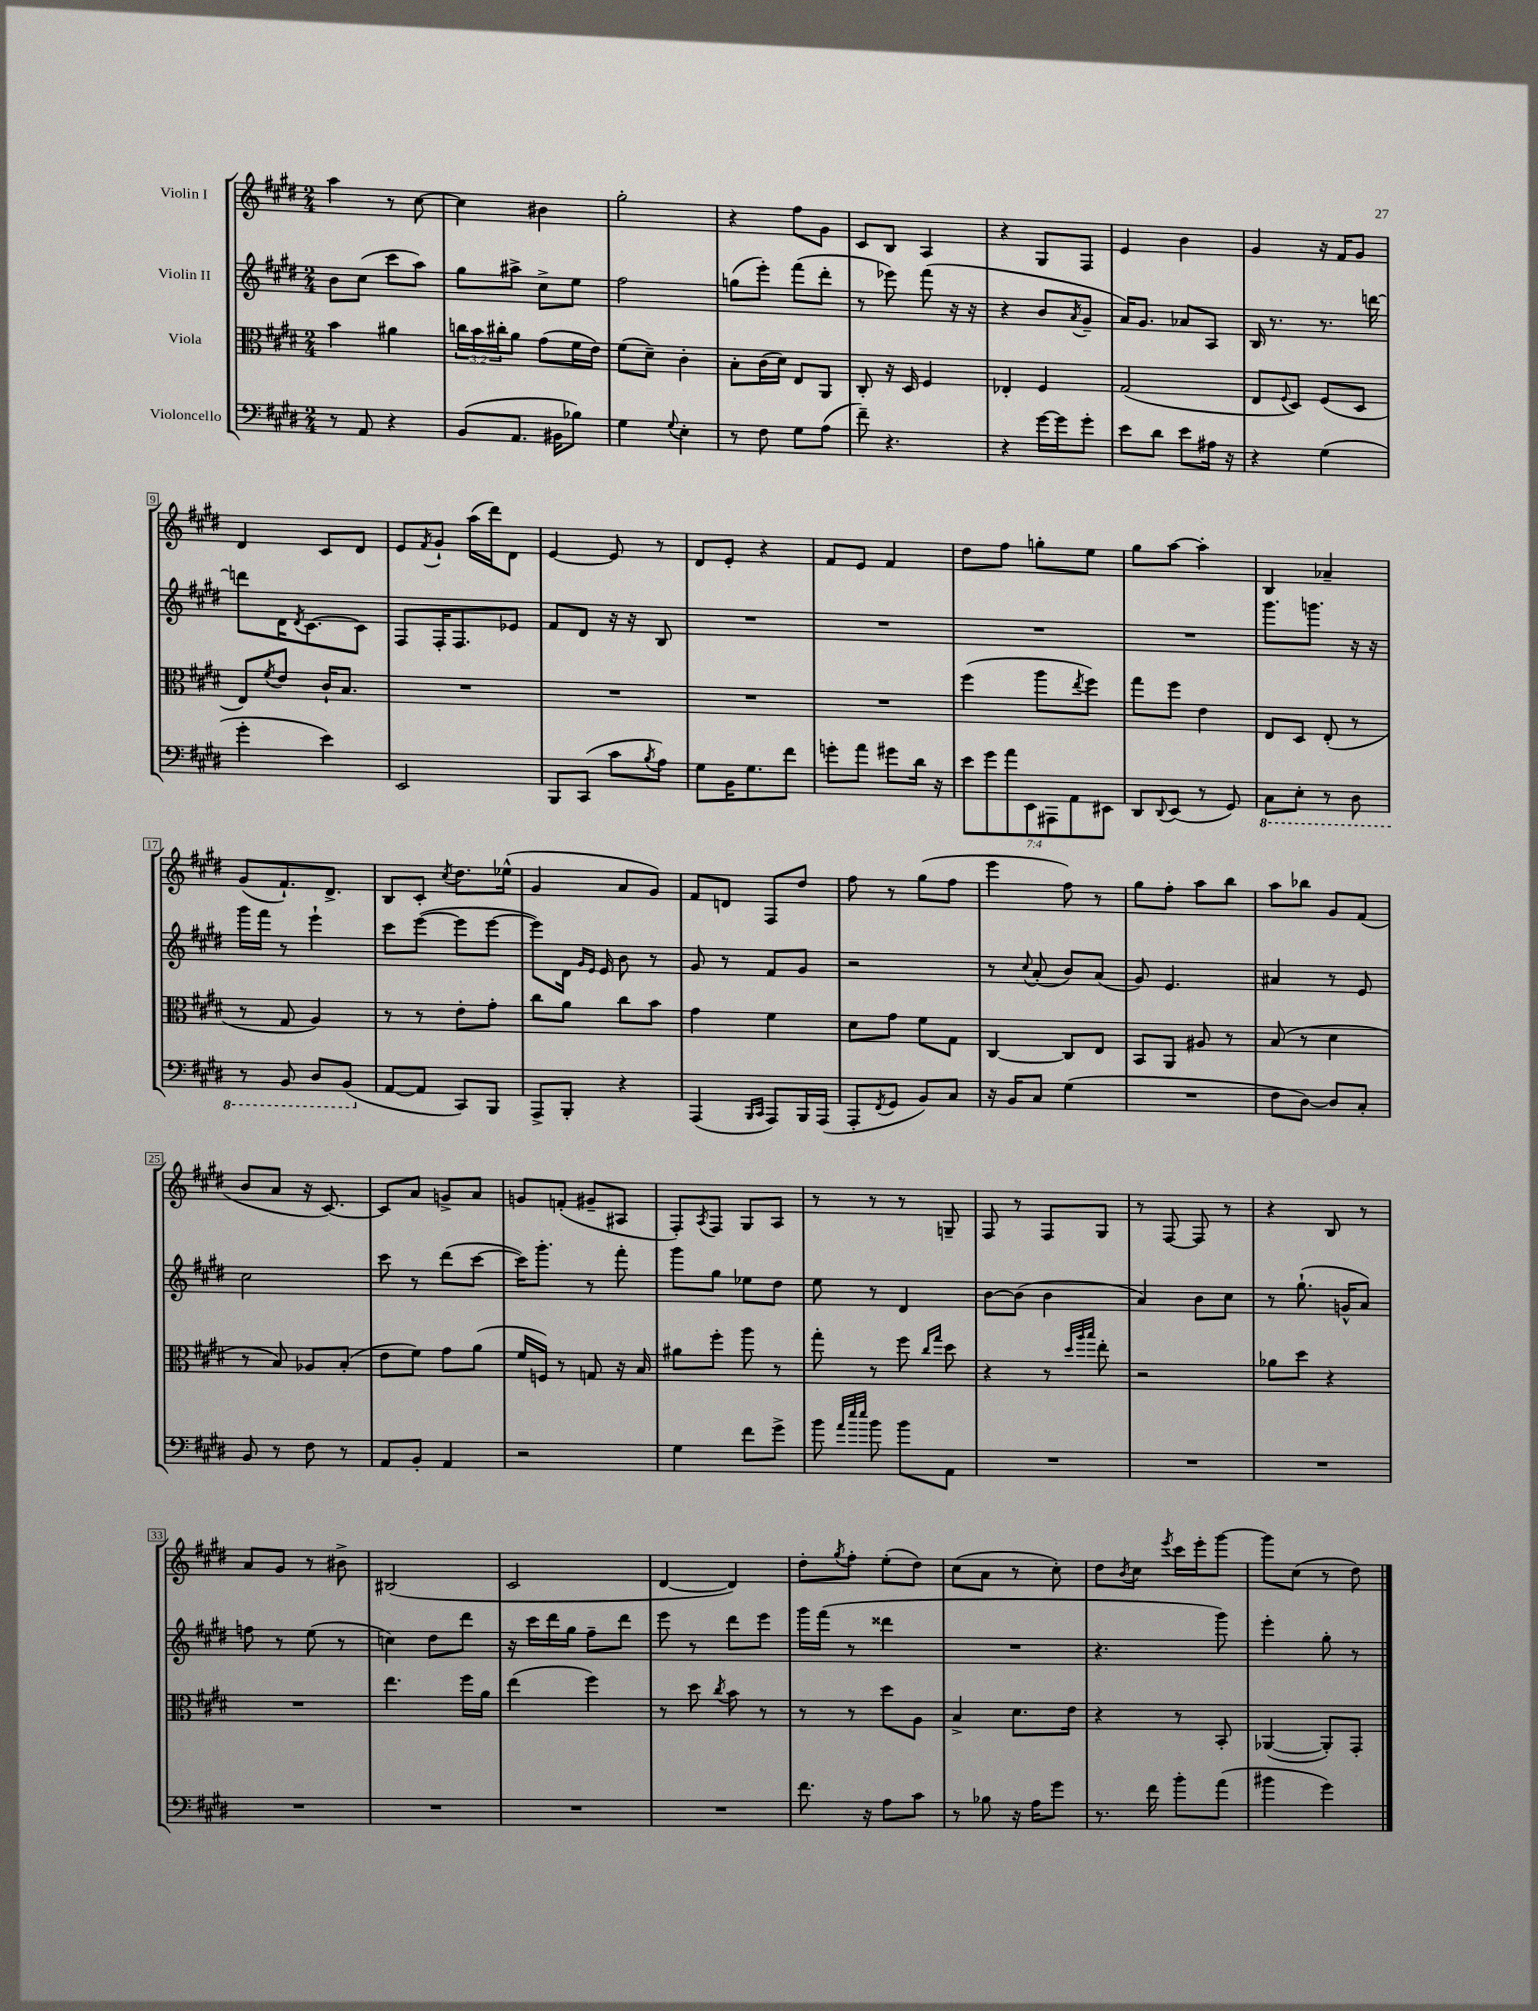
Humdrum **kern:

**kern	**kern	**kern	**kern
*staff4	*staff3	*staff2	*staff1
*clefF4	*clefC3	*clefG2	*clefG2
*k[f#c#g#d#]	*k[f#c#g#d#]	*k[f#c#g#d#]	*k[f#c#g#d#]
*M2/4	*M2/4	*M2/4	*M2/4
8r	4b	8b	4aa
8AA	.	(8cc#	.
4r	4a#	8ccc#	8r
.	.	8aa)	[8cc#
=	=	=	=
(8BB	24cc	8gg#	4cc#]
.	24b	.	.
.	24cc#'	.	.
8.AA	8a	8aa#^	.
.	(8g#	8cc#^	4b#
16BB#	.	.	.
8B-)	16f#	8ee	.
.	16e)	.	.
=	=	=	=
4G#	(8f#	2ff#	2gg#'
.	8d#~)	.	.
8qqG#	.	.	.
4E'	4c#'	.	.
=	=	=	=
8r	8B'	(8gg	4r
8F#	(16c#	8eee')	.
.	16d#)	.	.
8G#	8E	(8fff#	8ff#
(8A	8AA	8ddd#'	8g#
=	=	=	=
8f#~)	8C#'	8r	8c#
4.r	16r	8eee-)	8B
.	16D#	.	.
.	4F#	(8fff#	4A
.	.	16r	.
.	.	16r	.
=	=	=	=
4r	4E-'	4r	4r
[16g#	4F#	8b	8G#
16g#]	.	.	.
.	.	8qa	.
8g#'	.	8g#~	8F#
=	=	=	=
8e	(2G#	16a)	4e
.	.	8.g#	.
8d#	.	.	.
8e	.	8a-	4b
16A#	.	8A	.
16r	.	.	.
=	=	=	=
4r	8E	16B	4g#
.	.	8.r	.
.	8qqF#	.	.
.	8D#)	.	.
(4G#	(8F#	8.r	16r
.	.	.	16f#
.	8D#	.	8g#
.	.	[16ddd	.
=	=	=	=
4g#'	8E)	8ddd]	4d#
.	8qf#	.	.
.	8e	16d#	.
.	.	8qd#	.
.	.	[8.c#	.
4e)	16c#`	.	8c#
.	8.B	.	.
.	.	8c#]	8d#
=	=	=	=
2EE	2r	8F#	8e
.	.	.	8qf#
.	.	16F#'	8g#`
.	.	8.F#	.
.	.	.	(16aa
.	.	.	16ddd#)
.	.	8e-	8d#
=	=	=	=
8BBB	2r	8f#	[4e
(8CC#	.	8d#	.
8c#	.	16r	8e]
.	.	16r	.
8qB	.	.	.
8A)	.	8B	8r
=	=	=	=
8G#	2r	2r	8d#
16BB	.	.	8e'
8.G#	.	.	.
.	.	.	4r
8f#	.	.	.
=	=	=	=
8g'	2r	2r	8f#
8a	.	.	8e
8g#	.	.	4f#
16d#	.	.	.
16r	.	.	.
=	=	=	=
14e	(4ff#	2r	8dd#
14g#	.	.	.
.	.	.	8ff#
14a	.	.	.
14EE	.	.	.
.	8aa	.	8gg'
14AAA#	.	.	.
14AA	.	.	.
.	8qee	.	.
.	8ff#)	.	8ee
14EE#	.	.	.
=	=	=	=
8DD#	8gg#	2r	8gg#
8qqDD#	.	.	.
(8EE	8ff#	.	[8aa
8r	4e	.	4aa']
8GG#)	.	.	.
=	=	=	=
8CC#	8E	8.ggg#	4B
8EE'	8D#	.	.
.	.	8.ggg	.
8r	(8E'	.	4a-~
8DD#	8r	16r	.
.	.	16r	.
=	=	=	=
8r	8r	16ggg#	(8g#
.	.	16fff#	.
8BBB	8G#	8r	8.f#`)
8DD#	4A)	4eee`	.
.	.	.	8.d#^
(8BBB	.	.	.
=	=	=	=
[8AA	8r	8ccc#	8B
8AA]	8r	([8eee	8c#'
.	.	.	8qcc#
8CC#)	8e'	8eee]	8.dd#
8BBB	8g#'	[8eee	.
.	.	.	(16ee-^^
=	=	=	=
8AAA^	8cc#	8eee])	4g#
8BBB'	8a	16d#	.
.	.	16qqg#	.
.	.	16qqe	.
.	.	16e	.
4r	8cc#	8b	8a
.	8b	8r	8g#)
=	=	=	=
(4AAA	4g#	8g#	8f#
.	.	8r	8d
16qqBBB	.	.	.
16qqCC#	.	.	.
8AAA)	4f#	8f#	8F#
16BBB	.	8g#	8dd#
(16AAA	.	.	.
=	=	=	=
8AAA'	8d#	2r	8ff#
8qFF#	.	.	.
8GG#	8g#	.	8r
8BB)	8f#	.	(8gg#
8C#	8G#	.	8ff#
=	=	=	=
16r	[4C#	8r	4eee
16BB	.	.	.
.	.	8qqcc#	.
8C#	.	(8a'	.
(4G#	8C#]	8b)	8ff#)
.	8E	(8a	8r
=	=	=	=
2r	8BB	8g#)	8gg#
.	8AA	4.e	8ff#'
.	8A#	.	8aa
.	8r	.	8bb
=	=	=	=
8F#	(8B	4a#	8aa
[8D#)	8r	.	8bb-
8D#]	4d#	8r	8g#
8C#'	.	8e	(8f#
=	=	=	=
8BB	8r	2cc#	8b
8r	8B)	.	8a
8F#	8A-	.	16r
.	.	.	[8.c#)
8r	(8B'	.	.
=	=	=	=
8AA	8e	8ccc#	8c#]
8BB'	8f#)	8r	8a
4AA	8g#	(8ddd#	8g^
.	(8a	[8ccc#	8a
=	=	=	=
2r	16f#	16ccc#])	8g
.	16F)	8.ggg#'	.
.	8r	.	(8f'
.	8G	8r	8g#~
.	16r	8fff#'	8A#
.	16B	.	.
=	=	=	=
4G#	8a#	8ggg#	8F#')
.	.	.	8qA
.	8ff#'	8gg#	8F#
8f#	8aa	8ee-	8G#
8g#^	8r	8dd#	8A
=	=	=	=
8b	8gg#'	8ee	8r
32qqa	.	.	.
32qqee	.	.	.
32qqee	.	.	.
8b	8r	8r	8r
8b	8ff#	4d#	8r
.	16qqcc#	.	.
.	16qqgg#	.	.
8AA	8dd#	.	8G~
=	=	=	=
2r	4r	[8b	8F#
.	.	(8b]	8r
.	8r	4b	8F#
.	32qqdd#	.	.
.	32qqaa	.	.
.	32qqbb	.	.
.	8ee'	.	8G#
=	=	=	=
2r	2r	4a)	8r
.	.	.	[8F#
.	.	8b	8F#]
.	.	8cc#	8r
=	=	=	=
2r	8a-	8r	4r
.	8dd#	(8.gg#`	.
.	4r	.	8B
.	.	16g^^	.
.	.	8a)	8r
=	=	=	=
2r	2r	8ff	8a
.	.	8r	8g#
.	.	(8ee	8r
.	.	8r	8b#^
=	=	=	=
2r	4.ee	4cc)	(2B#
.	.	8dd#	.
.	16ff#	8ddd#	.
.	16a	.	.
=	=	=	=
2r	(4ee	16r	2c#
.	.	16ccc#	.
.	.	16ddd#	.
.	.	16gg#	.
.	4ff#)	8ff#~	.
.	.	8ddd#	.
=	=	=	=
2r	8r	8eee	[4d#
.	8dd#	8r	.
.	8qcc#	.	.
.	8b	8ddd#	4d#])
.	8r	8eee	.
=	=	=	=
8.f#	8r	16ggg#	8dd#'
.	.	(16fff#	.
.	.	.	8qgg#
.	8r	8r	8ff#'
16r	.	.	.
8A	8dd#	4ddd##	(8ee'
8c#	8A	.	8dd#)
=	=	=	=
8r	4B^	2r	(8cc#
8B-	.	.	8a
16r	8.d#	.	8r
16A	.	.	.
8g#	.	.	8cc#')
.	16e	.	.
=	=	=	=
8.r	4r	4.r	8dd#
.	.	.	8qb
.	.	.	8cc#
16f#	.	.	.
.	.	.	8qeee
8b'	8r	.	16ccc#
.	.	.	16eee'
(8a	8BB'	8ggg#)	[8ggg#
=	=	=	=
4b#	([4AA-	4eee'	8ggg#]
.	.	.	(8cc#
4g#)	8AA-'])	8gg#'	8r
.	8GG#'	8r	8dd#)
==	==	==	==
*-	*-	*-	*-
